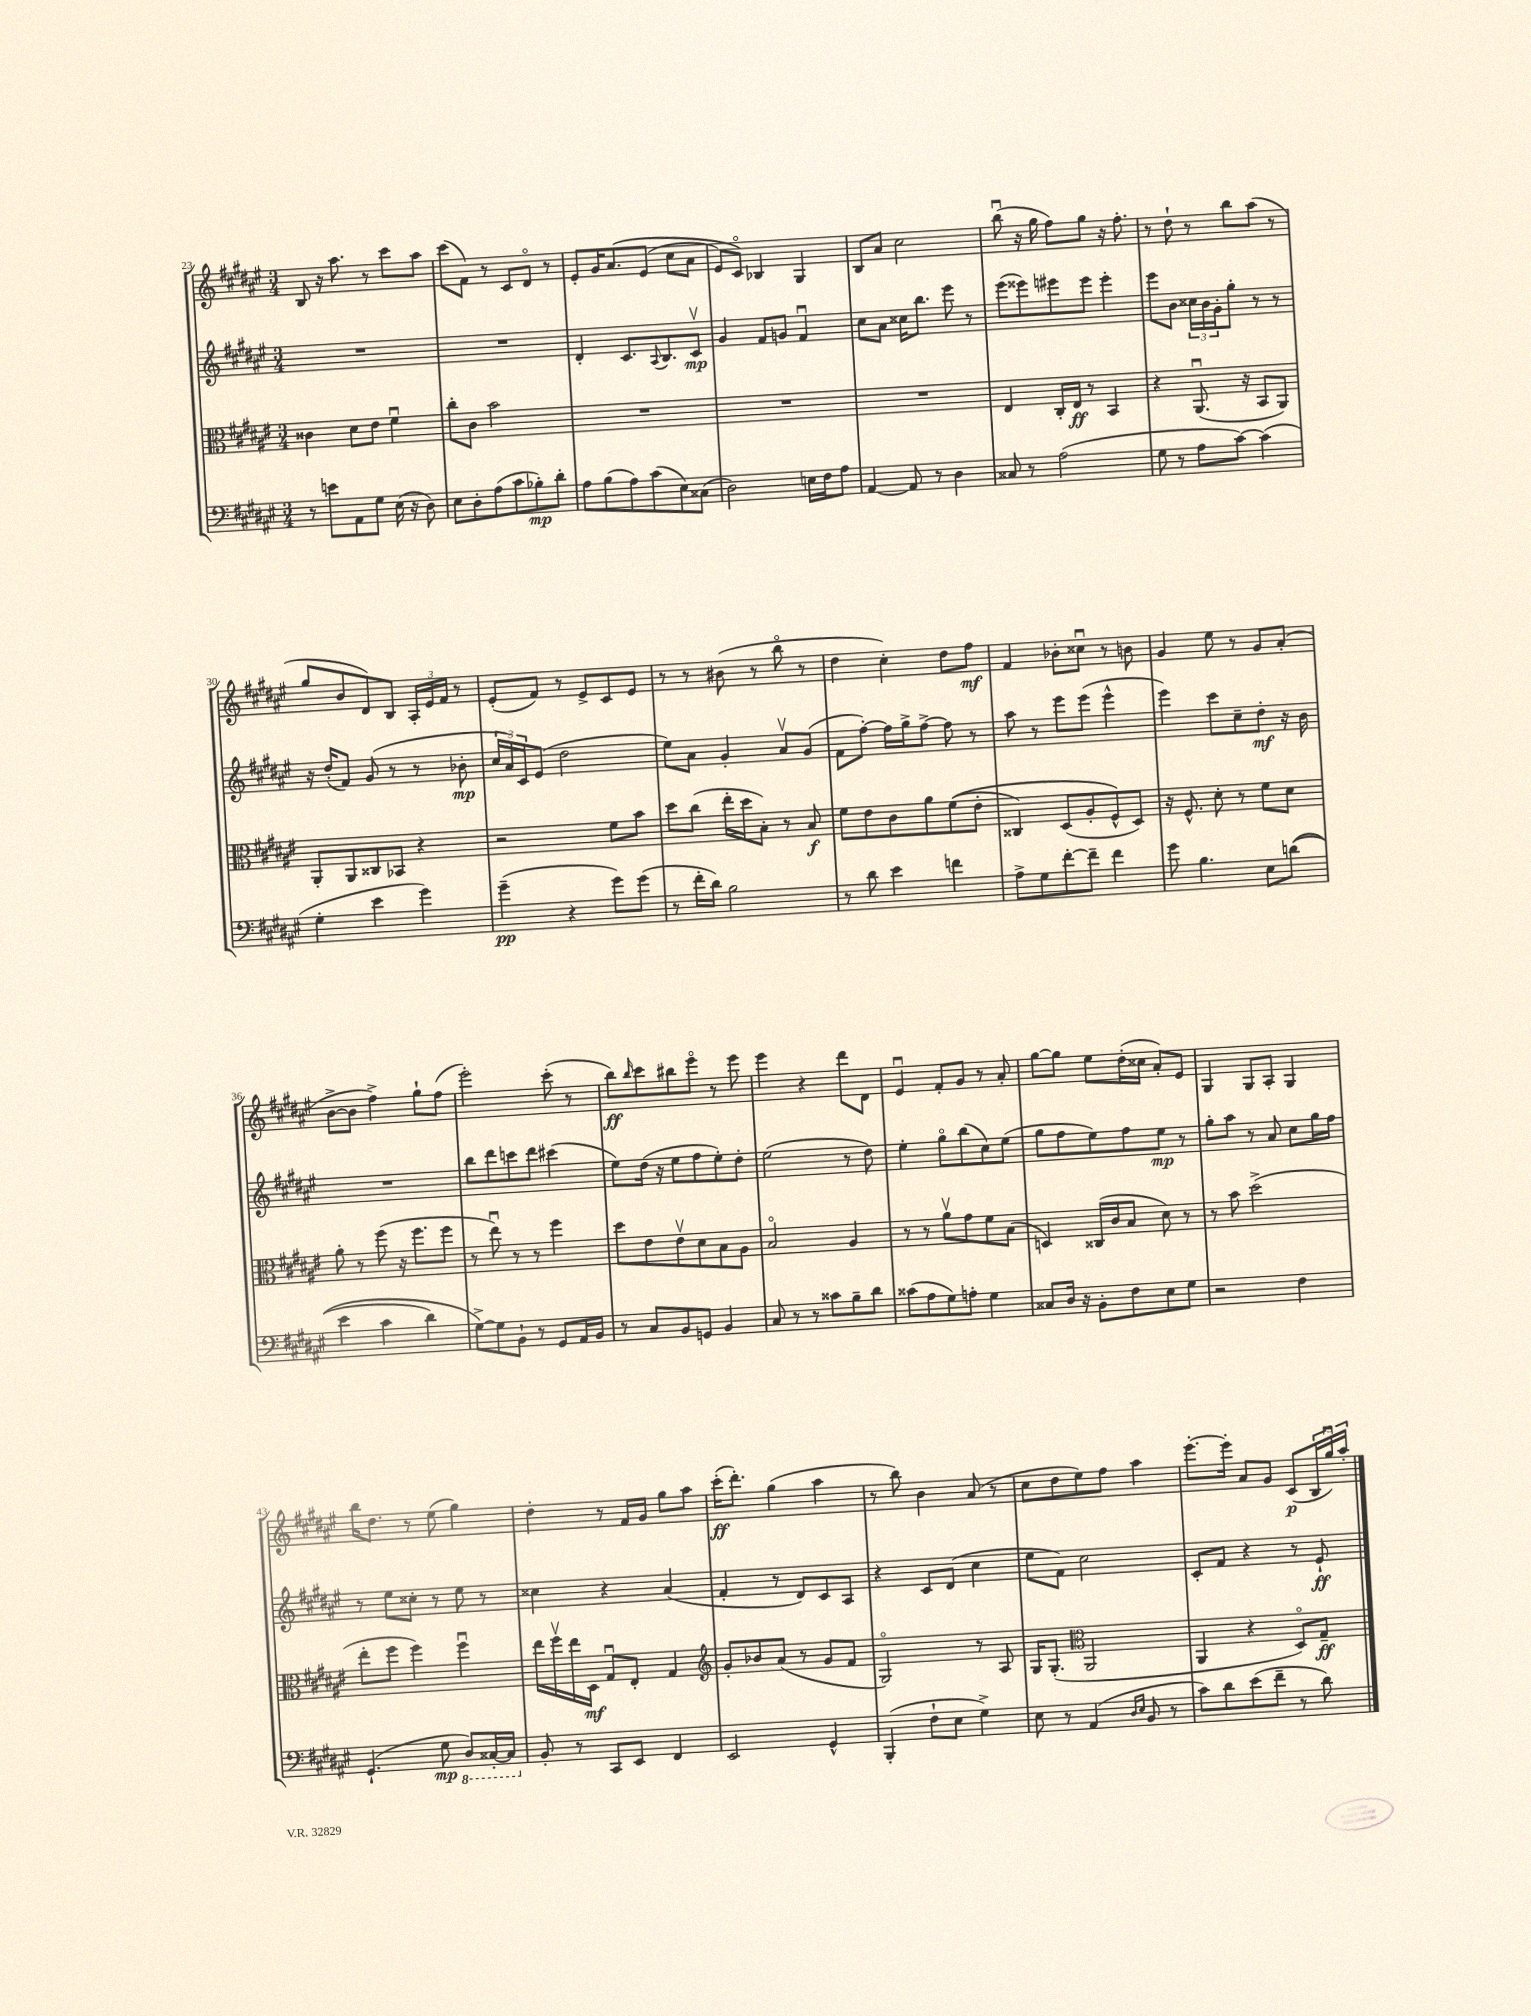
<<
\new StaffGroup <<
\new Staff = "s0" {
    \clef treble \key fis \major \numericTimeSignature \time 3/4
    b8 r16 ais''8. r8 cis'''8 ais''8 |
    cis'''8( fis'8) r8 cis'8 dis'8\flageolet r8 |
    eis'8-. gis'16 ais'8.\( eis'8( cis''8 ais'8 |
    eis'8) cis'8\flageolet\) bes4 gis4 |
    b8 ais'8 cis''2 |
    b''8\downbow( r16 gis''16 fis''8) gis''8 r16 fis''8.-. |
    r8 dis''8-! r8 b''8 ais''8( r8 |
    gis''8 b'8 dis'8) b8 \tuplet 3/2 { ais16-. eis'16 fis'16 } r8 |
    eis'8-.( fis'8) r8 eis'8-> cis'8 eis'8 |
    r8 r8 bis'8( r8 b''8\flageolet r8 |
    dis''4 cis''4-.) dis''8 fis''8\mf |
    fis'4 bes'8-. cisis''8\downbow r8 b'8 |
    gis'4 eis''8 r8 gis'8 ais'8-.( |
    b'8~-> b'8 fis''4->) gis''8-! fis''8( |
    eis'''2-.) cis'''8-.( r8 |
    b''8\ff) \grace { b''16 } cis'''8 bis''8 eis'''8\flageolet r8 eis'''8 |
    eis'''4 r4 dis'''8 dis'8 |
    eis'4\downbow fis'8-. gis'8 r8 ais'8-. |
    gis''8~ gis''8 eis''8 dis''16-.( cisis''16 ais'8-.) eis'8 |
    gis4 gis8 ais8-. gis4 |
    b''16 dis''8. r8 eis''8( gis''4) |
    dis''4-. r8 fis'16 gis'16 gis''8 ais''8 |
    cis'''16-.\ff( dis'''8.-.) gis''4( ais''4 |
    r8 b''8) b'4 ais'8( r8 |
    cis''8 dis''8 eis''8) fis''8 ais''4 |
    eis'''8.~-. eis'''16-. ais'8 gis'8 cis'8\p( \tuplet 3/2 { b16 gis''16\downbow) ais''16-. } \bar "|." |
}
\new Staff = "s1" {
    \clef treble \key fis \major \numericTimeSignature \time 3/4
    R2. |
    R2. |
    dis'4-. cis'8. \appoggiatura { ais8 } b8. cis'8\upbow\mp |
    gis'4 fis'8 g'8 fis'4\downbow |
    cis''8 ais'8 cisis''16 b''8. eis'''8 r8 |
    eis'''8( eisis'''8) eis'''8 eis'''8 eis'''4-. |
    eis'''8 b'8 \tuplet 3/2 { cisis''16 b'16 gis'16-. } gis''8-. r8 r8 |
    r16 dis''16-.( fis'8) gis'8( r8 r8 bes'8-.\mp |
    \tuplet 3/2 { cis''16 ais'16) cis'16 } eis'8( dis''2 |
    eis''8) ais'8 gis'4-. ais'8\upbow gis'8( |
    fis'8 fis''8~-.) fis''16 gis''16-> fis''8~-> fis''8 r8 |
    ais''8 r8 eis'''8 eis'''8( eis'''4-^ |
    eis'''4) cis'''8 cis''8-- dis''8-.\mf r16 b'16 |
    R2. |
    b''8 dis'''8 c'''8 dis'''8 cis'''4( |
    eis''8) dis''16( r16 eis''8 fis''8 eis''8-.) dis''8-. |
    eis''2( r8 dis''8) |
    eis''4-. gis''8\flageolet b''8( cis''8) eis''8( |
    gis''8 fis''8 eis''8) fis''8 eis''8\mp r8 |
    gis''8-. ais''8 r8 ais'8 cis''8 gis''16 fis''16 |
    r8 eis''8 cisis''8-. r8 eis''8 r8 |
    cisis''4 r4 ais'4( |
    fis'4-. r8 dis'8) cis'8 ais8 |
    r4 cis'8 dis'8( cis''4 |
    eis''8 fis'8) cis''2 |
    cis'8-. fis'8 r4 r8 eis'8-!\ff \bar "|." |
}
\new Staff = "s2" {
    \clef alto \key fis \major \numericTimeSignature \time 3/4
    cisis'4 dis'8 eis'8 fis'4\downbow |
    cis''8-. cis'8 b'2 |
    R2. |
    R2. |
    R2. |
    eis4 cis16-. eis16\ff r8 b,4 |
    r4 ais,8.\downbow( r16 b,8 ais,8) |
    ais,8-. ais,8 cisis8 bes,8 r4 |
    r2 fis'8 b'8 |
    dis''8 cis''8( eis''16-. dis''16 b8-.) r8 b8\f |
    fis'8 eis'8 cis'8 ais'8 fis'8(\( eis'8-. |
    cisis4) dis8( ais8-. fis8-^\) dis8) |
    r16 fis8.-^ dis'8-. r8 fis'8 dis'8 |
    ais'8-. r8 fis''8( r16 fis''8. fis''8 |
    r8 eis''8\downbow) r8 r8 fis''4 |
    dis''8 eis'8 eis'8\upbow dis'8 b8 ais8 |
    b2\flageolet ais4 |
    r8 r8 ais'8\upbow gis'8 fis'8 b8( |
    d4) cisis16( cis'16 b8 dis'8) r8 |
    r8 b'8 dis''2->( |
    eis''8-. fis''8 fis''4) fis''4\downbow |
    eis''16 fis''16\upbow eis''16 dis16\mf gis8\downbow eis8-. gis4 |
    \clef treble gis'8-. bes'8 ais'8( r8 gis'8 fis'8 |
    gis2\flageolet) r8 ais8 |
    gis16 gis8.-.( \clef alto ais,2 |
    ais,4 r4 dis8\flageolet) gis8--\ff \bar "|." |
}
\new Staff = "s3" {
    \clef bass \key fis \major \numericTimeSignature \time 3/4
    r8 e'8 ais,8 gis8 eis16( r16 dis8) |
    eis8 dis8-. ais8( cis'8 bes8-.\mp) dis'8-. |
    ais8 b8( ais8) cis'8( eis8) cisis8( |
    dis2) e16 fis16 ais8 |
    ais,4~ ais,8 r8 dis4 |
    cisis8 r8 ais2( |
    gis8 r8 ais8 cis'8~) cis'4( |
    gis4-. eis'4 gis'4) |
    gis'4--\pp( r4 gis'8) gis'8( |
    r8 fis'16-. dis'16) b2 |
    r8 dis'8 eis'4 f'4 |
    ais8-> gis8 fis'8~-. fis'8-- fis'4 |
    gis'8 b4. eis8 d'8(\( |
    eis'4 cis'4 dis'4) |
    gis8~->\) gis8 b,8-! r8 gis,8 ais,16 b,16 |
    r8 cis8 b,8 g,8 b,4 |
    cis8 r8 r8 cisis'8 b8-- dis'8 |
    cisis'8( ais8 gis8) a8-. gis4 |
    cisis8 dis16 r16 b,8-. fis8 eis8 gis8 |
    r2 fis4 |
    gis,4.-!( gis8\mp \ottava #-1 dis,8) cisis,16~-. cisis,16 \ottava #0 |
    b,8-. r8 cis,8 eis,8 fis,4 |
    eis,2 gis,4-^ |
    b,,4-.( fis8-! eis8 gis4->) |
    eis8 r8 ais,4( \grace { dis16 eis16 } b,8 r8 |
    cis'8) dis'8 eis'8( fis'8-- r8 dis'8) \bar "|." |
}
>>
>>
\layout { \context { \Score currentBarNumber = #23 } }
